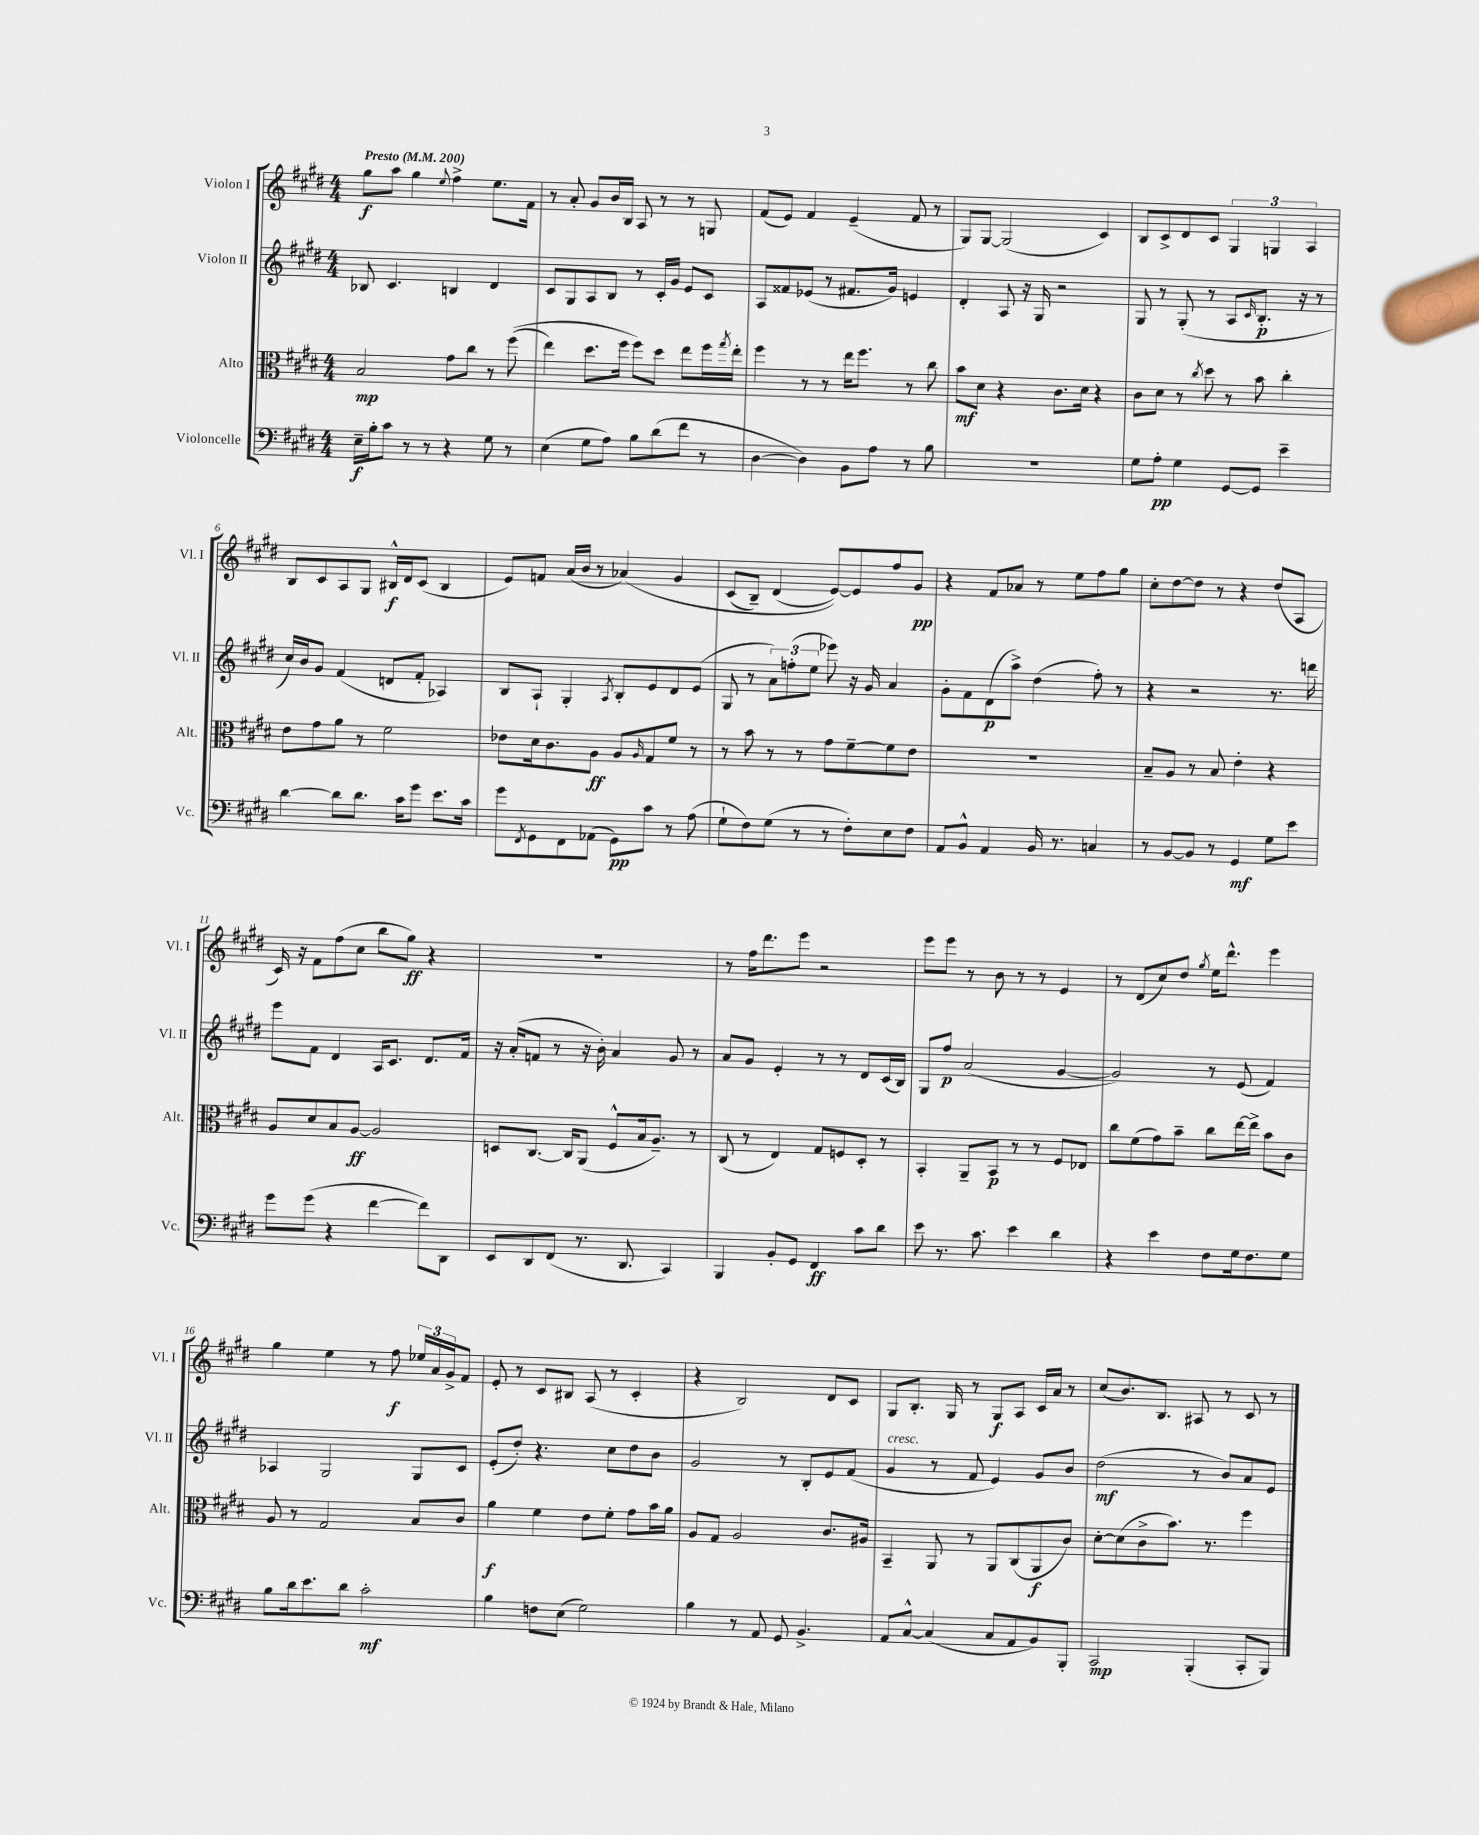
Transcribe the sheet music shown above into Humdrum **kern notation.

**kern	**kern	**kern	**kern
*staff4	*staff3	*staff2	*staff1
*clefF4	*clefC3	*clefG2	*clefG2
*k[f#c#g#d#]	*k[f#c#g#d#]	*k[f#c#g#d#]	*k[f#c#g#d#]
*M4/4	*M4/4	*M4/4	*M4/4
*MM200	*MM200	*MM200	*MM200
16E~\LL	2B/	8B-/	8gg#\L
16B'\J	.	.	.
8c#\J	.	4.c#/	8aa\J
8r	.	.	4gg#\
8r	.	.	.
.	.	.	8qqee/
4r	8g#\L	4B/	4ff#^\
.	8cc#\J	.	.
8G#\	8r	4d#/	8.ee\L
8r	&((8ff#\	.	.
.	.	.	16f#\Jk
=	=	=	=
(4E\	4ee\)	8c#/L	8r
.	.	8G#/	8a'/
8G#\L	8.dd#\L	8A/	8g#/L
8A\J)	.	8B/J	16b/L
.	16ff#\Jk	.	16B/JJ
8B\L	8ff#\L&)	8r	8A/
(8d#\	8dd#\J	16c#'/LL	8r
.	.	16g#/JJ	.
8f#\J	8ee\L	8e/L	8r
8r	16ff#\L	8c#/J	8G/
.	8qgg#/	.	.
.	16ee'\JJ	.	.
=	=	=	=
[4D#\	4ff#\	8A/L	(8f#/L
.	.	8f##/	8e/J)
4D#\])	8r	(8e-/J	4f#/
.	8r	8r	.
8BB\L	16ee\LK	8.f#/L	(4e~/
.	8.ff#\J	.	.
8A\J	.	.	.
.	.	16g#/Jk)	.
8r	8r	4e/	8f#/
8B\	8cc#\	.	8r
=	=	=	=
1r	8b\L	4d#'/	8G#/L)
.	8d#\J	.	[8G#/J
.	4r	8A/	(2G#/]
.	.	16r	.
.	.	16G#/	.
.	8.c#\L	2r	.
.	16d#\Jk	.	.
.	4r	.	4c#/)
=	=	=	=
8G#\L	8c#\L	8G#/	8B/L
8A'\J	8d#\J	8r	8c#^/
4G#\	8r	(8G#'/	8d#/
.	8qcc#/	.	.
.	8dd#\	8r	8c#/J
[8GG#/L	8r	8A/L	6G#/
.	.	16qqc#/	.
8GG#/]J	8b\	8.B'/J	.
.	.	.	6G/
4e~\	4cc#'\	.	.
.	.	16r	.
.	.	.	6A/
.	.	8r	.
=	=	=	=
[4d#\	8e\L	16cc#/LL)	8B/L
.	.	16b/J	.
.	8g#\	8g#/J	8c#/
8d#\]L	8a\J	(4f#/	8A/
8.d#\J	8r	.	8G#/J
.	2f#\	8d/L	16B#^^/LL
16c#\LK	.	.	16d#/J
8g#\J	.	8f#'/J	(8c#/J
8.e\L	.	4A-/)	4B#/
16c#\Jk	.	.	.
=	=	=	=
8g#\L	8e-\L	8B/L	8e/L)
8qFF#/	.	.	.
8GG#\	16d#\k	8A`/J	8f/J
.	8.c#\	.	.
8FF#\	.	4G#'/	(16a/LL
.	.	.	16b/JJ
(8AA-\J	8A\J	.	8r
.	.	8qA/	.
8GG#\L)	8A/L	8B'/L	&(4a-/)
.	16qqA/	.	.
8c#\J	8G#/	8e/	.
8r	8f#/J	8d#/	4g#/
(8A\	8r	(8e/J	.
=	=	=	=
8G#`\L	8r	8G#/	(8c#/L
8F#\)	8b\	8r	8B~/J)
(8G#\J	8r	12a\L)	(4d#/
.	.	(12ff'\	.
8r	8r	.	.
.	.	12ee\J	.
8r	8g#\L	8eee-\)	[8e/L)&)
8F#'\L)	[8f#~\	16r	8e/]
.	.	16g#/	.
8E\	8f#\]	4a/	8ff#/
8F#\J	8e\J	.	8g#/J
=	=	=	=
8AA/L	1r	8g#'\L	4r
8BB^^/J	.	8f#\	.
4AA/	.	(8d#\	8f#/L
.	.	8aa^\J)	8a-/J
16BB/	.	(4dd#\	8r
8.r	.	.	.
.	.	.	8ee\L
4C/	.	8ff#'\)	8ff#\
.	.	8r	8gg#\J
=	=	=	=
8r	8B~/L	4r	8cc#'\L
[8BB/L	8A/J	.	[8dd#\
8BB/]J	8r	2r	8dd#\]J
8r	8B/	.	8r
4GG#/	4e'\	.	4r
8G#\L	4r	8.r	(8dd#/L
8e\J	.	.	8A/J
.	.	16ddd\	.
=	=	=	=
8g#\L	8A/L	8eee\L	16c#/)
.	.	.	16r
(8g#\J	8d#/	8f#\J	8f#\L
4r	8B/	4d#/	(8ff#\
.	[8A/J	.	8cc#\J
[4f#\	2A/]	16A/LK	8bb\L
.	.	8.c#/J	.
.	.	.	8gg#\J)
8f#\]L)	.	8.d#/L	4r
8DD#\J	.	.	.
.	.	16f#/Jk	.
=	=	=	=
8EE/L	8D/L	16r	1r
.	.	(16a'/LK	.
8DD#/	[8.C#/J	8f/J	.
(8FF#/J	.	8r	.
.	16C#/]LK	.	.
8.r	(8AA/J	16r	.
.	.	16b'\)	.
.	8F#^^/L	4a/	.
8.DD#/	.	.	.
.	16B/k	.	.
.	8.A~/J)	.	.
4CC#/)	.	8g#/	.
.	8r	8r	.
=	=	=	=
4BBB/	(8C#/	8a/L	8r
.	8r	8g#/J	16ff#\LK
.	.	.	8.ddd#\
8BB'/L	4E/)	4e'/	.
8GG#/J	.	.	8eee\J
4FF#/	8G#/L	8r	2r
.	8F/	8r	.
8c#\L	8D#'/J	8d#/L	.
8d#\J	8r	(16c#/L	.
.	.	16B/JJ)	.
=	=	=	=
8e\	4BB'/	8G#/L	8eee\L
8.r	.	8ff#/J	8eee\J
.	8AA~/L	(2a/	8r
8.c#\	.	.	.
.	8BB/J	.	8b\
4e\	8r	.	8r
.	8r	.	8r
4d#\	8F#/L	[4g#/	4e/
.	8E-/J	.	.
=	=	=	=
4r	8cc#\L	2g#/])	8r
.	(8f#\	.	(8d#/L
4e\	8g#\)	.	8cc#/)
.	8b~\J	.	8dd#/J
.	.	.	8qgg#/
8F#\L	8cc#\L	8r	16ee\LK
.	.	.	8.ddd#^^\J
16G#\k	[16ee\L	(8e/	.
8.F#\	16ee^\]JJ	.	.
.	8b\L	4f#/)	4eee\
8G#\J	8c#\J	.	.
=	=	=	=
8B\L	8A/	4A-/	4gg#\
16d#\k	8r	.	.
8.e\	.	.	.
.	2G#/	2G#/	4ee\
8d#\J	.	.	.
2c#'\	.	.	8r
.	.	.	8ff#\
.	8B/L	8G#/L	24ee-/LL
.	.	.	24a/
.	.	.	24g#^/J
.	8c#/J	8c#/J	8f#/J
=	=	=	=
4B\	4a\	(8e'/L	8e'/
.	.	8dd#'/J)	8r
8F\L	4f#\	4.r	8c#/L
(8E\J	.	.	8B#/J
2G#\)	8e\L	.	(8A/
.	8f#'\J	8cc#\L	8r
.	8g#\L	8dd#\	4c#'/
.	16b\L	8b\J	.
.	16a\JJ	.	.
=	=	=	=
4B\	8A/L	2g#/	4r
.	8G#/J	.	.
8r	2A/	.	2B/)
8AA/	.	.	.
8GG#/	.	8r	.
4.BB^/	.	8B'/L	.
.	8.c#/L	8e/	8d#/L
.	.	(8f#/J	8c#/J
.	16A#/Jk	.	.
=	=	=	=
8AA/L	4BB~/	4g#/	8G#/L
[8C#^^/J	.	.	8.B'/J
(4C#/]	8AA/	8r	.
.	.	.	16G#/
.	8r	8f#/	8r
8C#/L	8AA/L	4e/)	8G#/L
8AA/	(8C#/	.	8A/J
8BB/)	8AA/	8g#/L	16c#/LL
.	.	.	16a/JJ
8BBB'/J	8c#/J)	8b/J	8r
=	=	=	=
2CC#/	[8d#'\L	(2dd#\	(8cc#/L
.	(8d#\]	.	8.b/)
.	8c#^\	.	.
.	.	.	8.B/J
.	8.b\J)	.	.
(4BBB'/	.	8r	8A#/
.	8.r	.	.
.	.	8b/L)	8r
8CC#'/L	4ff#\	8a/	8c#/
8BBB/J)	.	8e/J	8r
==	==	==	==
*-	*-	*-	*-
